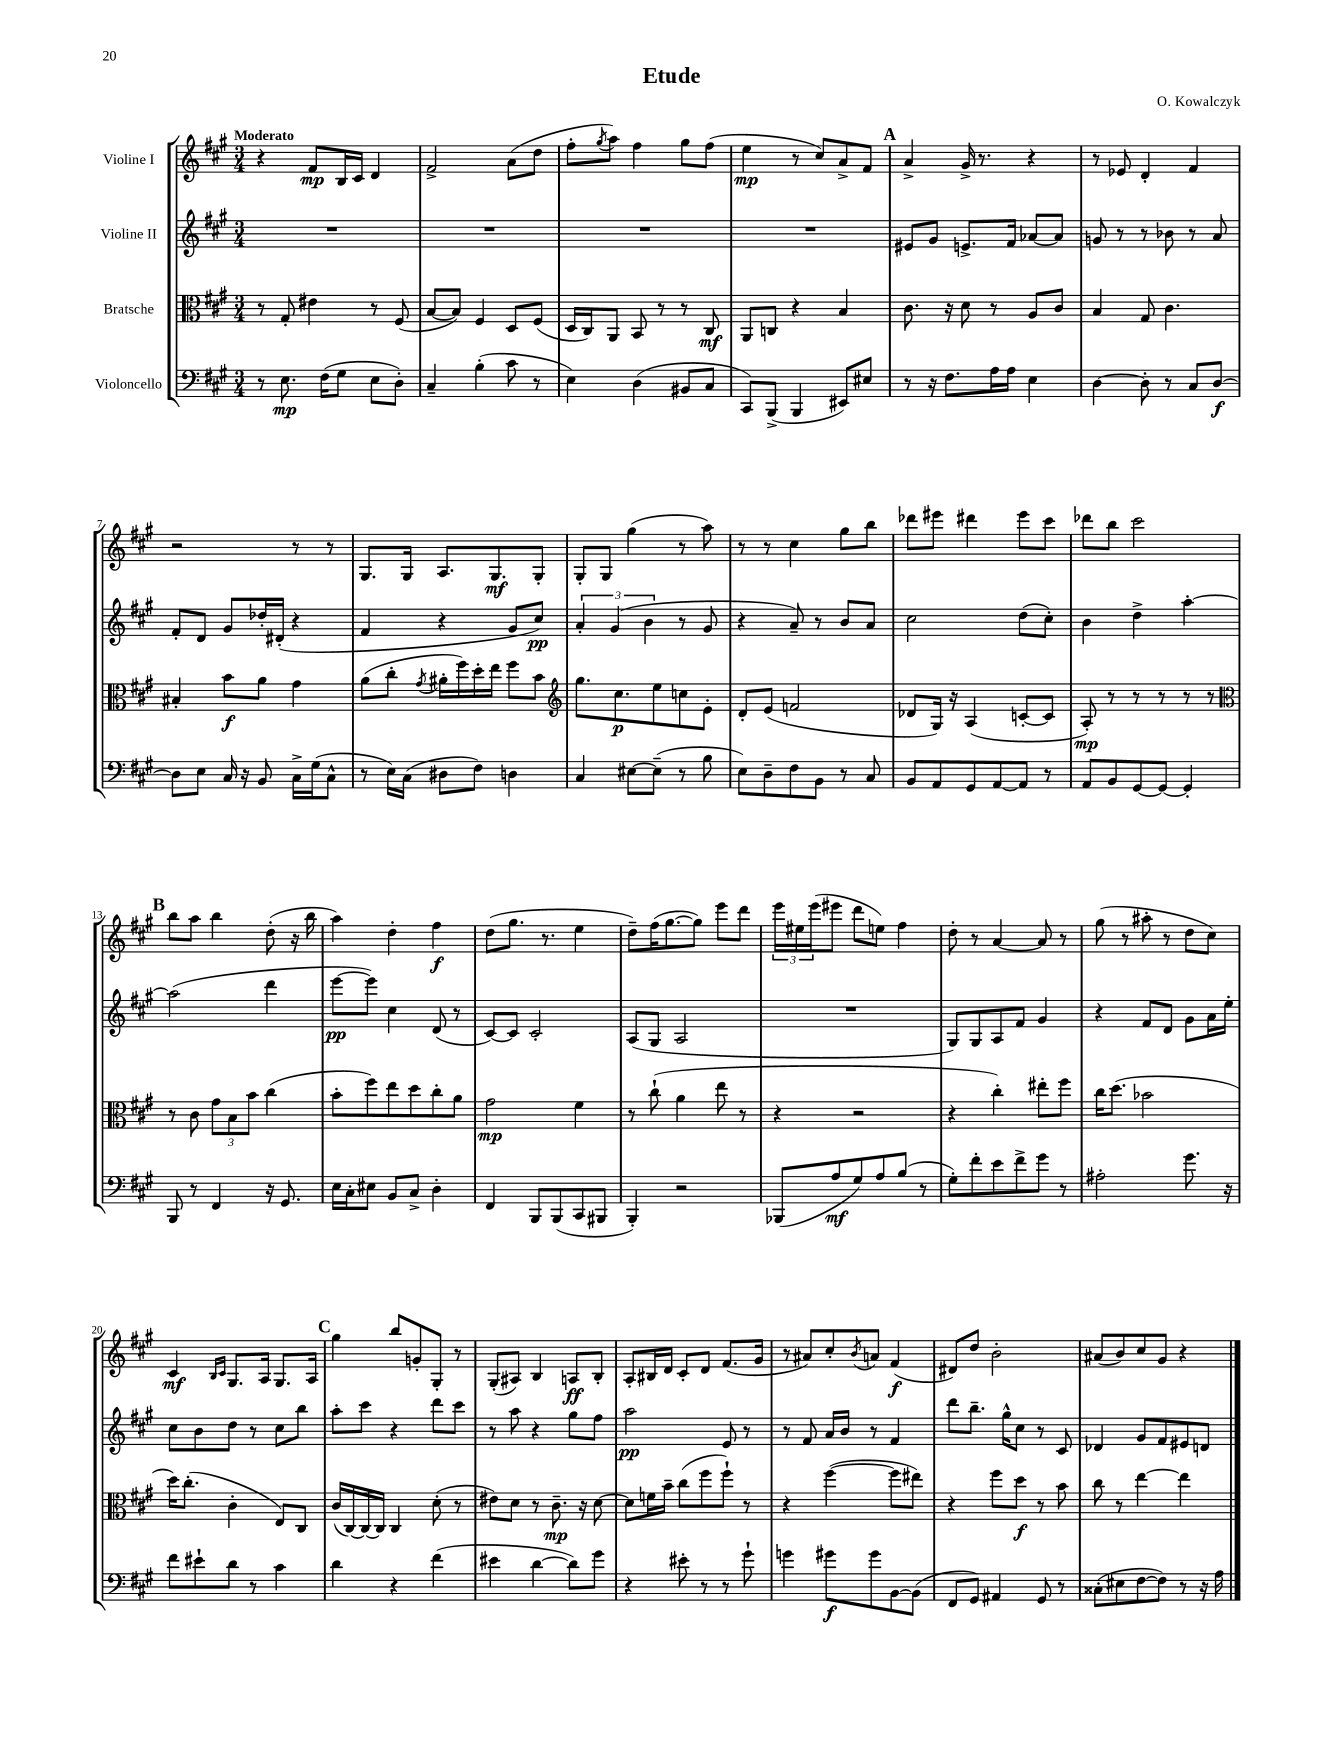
\header { title = "Etude" composer = "O. Kowalczyk" }
<<
\new StaffGroup <<
\new Staff = "s0" \with { instrumentName = "Violine I" } {
    \clef treble \key a \major \numericTimeSignature \time 3/4 \tempo "Moderato"
    r4 fis'8\mp b16 cis'16 d'4 |
    fis'2-> a'8( d''8 |
    fis''8-. \acciaccatura { gis''8 } a''8) fis''4 gis''8 fis''8( |
    e''4\mp r8 cis''8) a'8-> fis'8 |
    \mark \markup { \bold "A" } a'4-> gis'16-> r8. r4 |
    r8 ees'8 d'4-. fis'4 |
    r2 r8 r8 |
    gis8. gis16 a8. gis8.\mf gis8-. |
    gis8-. gis8 gis''4( r8 a''8) |
    r8 r8 cis''4 gis''8 b''8 |
    des'''8 eis'''8 dis'''4 eis'''8 cis'''8 |
    des'''8 b''8 cis'''2 |
    \mark \markup { \bold "B" } b''8 a''8 b''4 d''8-.( r16 b''16 |
    a''4) d''4-. fis''4\f |
    d''8( gis''8. r8. e''4 |
    d''8--) fis''16( gis''8.~ gis''8) e'''8 d'''8 |
    \tuplet 3/2 { e'''16 eis''16 e'''16( } eis'''8 d'''8 e''8) fis''4 |
    d''8-. r8 a'4~ a'8 r8 |
    gis''8( r8 ais''8-. r8 d''8 cis''8) |
    cis'4\mf \grace { b16 cis'16 } gis8. a16 gis8. a16 |
    \mark \markup { \bold "C" } gis''4 b''8 g'8-. gis8-. r8 |
    gis8-.( ais8) b4 a8\ff b8-. |
    a8-. bis16 d'16 cis'8-. d'8 fis'8.( gis'16 |
    r8 ais'8) cis''8-. \acciaccatura { b'8 } a'8 fis'4\f( |
    dis'8) d''8 b'2-. |
    ais'8( b'8) cis''8 gis'8 r4 \bar "|." |
}
\new Staff = "s1" \with { instrumentName = "Violine II" } {
    \clef treble \key a \major \numericTimeSignature \time 3/4
    R2. |
    R2. |
    R2. |
    R2. |
    \mark \markup { \bold "A" } eis'8 gis'8 e'8.-> fis'16 aes'8~ aes'8 |
    g'8 r8 r8 bes'8 r8 a'8 |
    fis'8-. d'8 gis'8 des''16-. dis'16-.( r4 |
    fis'4 r4 gis'8 cis''8\pp) |
    \tuplet 3/2 { a'4-. gis'4( b'4 } r8 gis'8 |
    r4 a'8--) r8 b'8 a'8 |
    cis''2 d''8( cis''8-.) |
    b'4 d''4-> a''4~-. |
    \mark \markup { \bold "B" } a''2( d'''4 |
    e'''8~\pp e'''8) cis''4 d'8( r8 |
    cis'8~) cis'8 cis'2-. |
    a8( gis8 a2 |
    R2. |
    gis8) gis8 a8 fis'8 gis'4 |
    r4 fis'8 d'8 gis'8 a'16 e''16-. |
    cis''8 b'8 d''8 r8 cis''8 b''8 |
    \mark \markup { \bold "C" } a''8-. cis'''8 r4 d'''8 cis'''8 |
    r8 a''8 r4 gis''8 fis''8 |
    a''2\pp e'8 r8 |
    r8 fis'8 a'16 b'16 r8 fis'4 |
    d'''8 b''8.-- gis''16-^ cis''8 r8 cis'8 |
    des'4 gis'8 fis'8 eis'8 d'8 \bar "|." |
}
\new Staff = "s2" \with { instrumentName = "Bratsche" } {
    \clef alto \key a \major \numericTimeSignature \time 3/4
    r8 gis8-. eis'4 r8 fis8( |
    b8~ b8) fis4 d8 fis8( |
    d16 cis16) a,8 b,8 r8 r8 cis8\mf |
    a,8 c8 r4 b4 |
    \mark \markup { \bold "A" } cis'8. r16 d'8 r8 a8 cis'8 |
    b4 gis8 cis'4. |
    bis4-. b'8\f a'8 gis'4 |
    a'8( cis''8-. \acciaccatura { gis'8 } ais'16-. fis''16) d''16-. e''16 fis''8 b'8 |
    \clef treble gis''8. cis''8.\p e''8 c''8 e'8-. |
    d'8-. e'8( f'2 |
    des'8 gis16) r16 a4( c'8~-. c'8 |
    a8-.\mp) r8 r8 r8 r8 r8 |
    \mark \markup { \bold "B" } \clef alto r8 cis'8 \tuplet 3/2 { gis'8 b8 b'8 } cis''4( |
    b'8-. fis''8) e''8 d''8 cis''8-. a'8 |
    gis'2\mp fis'4 |
    r8 cis''8-!( a'4 e''8 r8 |
    r4 r2 |
    r4 cis''4-.) eis''8-. fis''8 |
    cis''16 d''8.( bes'2 |
    d''16) cis''8.-.( cis'4-. e8) cis8 |
    \mark \markup { \bold "C" } cis'16( cis16~) cis16~ cis16 cis4 d'8-.( r8 |
    eis'8) d'8 r8 cis'8.--\mp r16 d'8~ |
    d'8 f'16 b'16-- cis''8( fis''8 fis''8-!) r8 |
    r4 fis''4~( fis''8 eis''8) |
    r4 fis''8 d''8\f r8 b'8 |
    cis''8 r8 e''4~ e''4 \bar "|." |
}
\new Staff = "s3" \with { instrumentName = "Violoncello" } {
    \clef bass \key a \major \numericTimeSignature \time 3/4
    r8 e8.\mp fis16( gis8 e8 d8-.) |
    cis4-- b4-.( cis'8 r8 |
    e4) d4( bis,8 cis8 |
    cis,8) b,,8->( b,,4 eis,8) eis8 |
    \mark \markup { \bold "A" } r8 r16 fis8. a16 a16 e4 |
    d4~ d8-. r8 cis8 d8~\f |
    d8 e8 cis16 r16 b,8 cis16-> gis16( cis8-^ |
    r8 e16) cis16( dis8 fis8) d4 |
    cis4 eis8~ eis8--( r8 b8 |
    e8) d8-- fis8 b,8 r8 cis8 |
    b,8 a,8 gis,8 a,8~ a,8 r8 |
    a,8 b,8 gis,8~ gis,8~ gis,4-. |
    \mark \markup { \bold "B" } b,,8 r8 fis,4 r16 gis,8. |
    e16 cis16-. eis8 b,8 cis8-> d4-. |
    fis,4 b,,8 b,,8( cis,8 bis,,8 |
    b,,4-.) r2 |
    bes,,8( a8\mf gis8) a8 b8( r8 |
    gis8-.) fis'8-. e'8 fis'8-> gis'8 r8 |
    ais2-. gis'8. r16 |
    fis'8 eis'8-! d'8 r8 cis'4 |
    \mark \markup { \bold "C" } d'4 r4 fis'4( |
    eis'4 d'4~ d'8) gis'8 |
    r4 eis'8-. r8 r8 gis'8-! |
    g'4 gis'8\f gis'8 b,8~ b,8( |
    fis,8 gis,8) ais,4 gis,8 r8 |
    cisis8-.( eis8 fis8~ fis8) r8 r16 a16 \bar "|." |
}
>>
>>
